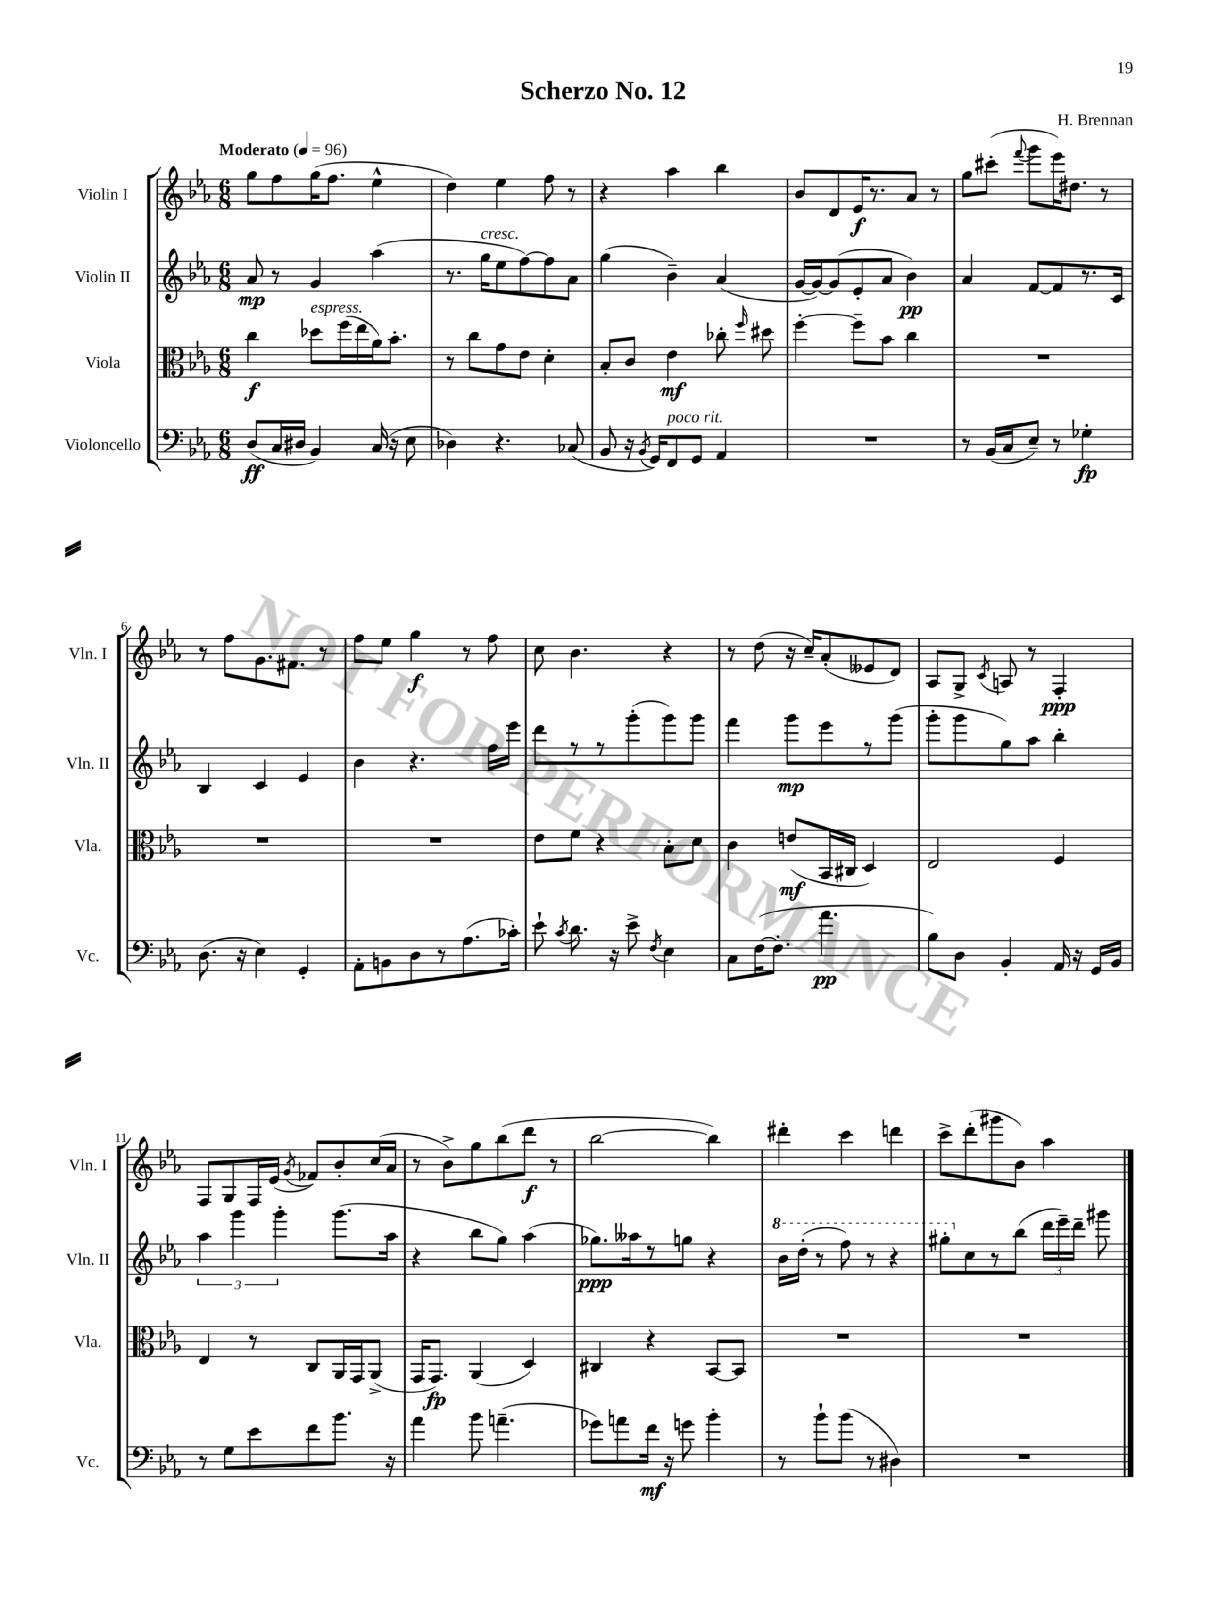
\header { title = "Scherzo No. 12" composer = "H. Brennan" }
<<
\new StaffGroup <<
\new Staff = "s0" \with { instrumentName = "Violin I" shortInstrumentName = "Vln. I" } {
    \clef treble \key ees \major \numericTimeSignature \time 6/8 \tempo "Moderato" 4 = 96
    \autoBeamOff g''8[ f''8 g''16( f''8.] ees''4-^ |
    d''4) ees''4 f''8 r8 |
    r4 aes''4 bes''4 |
    bes'8[ d'8 ees'16\f r8. aes'8] r8 |
    g''8[ cis'''8]-.( \appoggiatura { f'''8 } g'''8[ ees'''16) dis''8.] r8 |
    r8 f''8[ g'8. fis'8.] r8 |
    f''8[ ees''8] g''4\f r8 f''8 |
    c''8 bes'4. r4 |
    r8 d''8( r16 c''16[--) aes'8-.( eeses'8 d'8]) |
    aes8[ g8]-> \acciaccatura { c'8 } a8 r8 f4-.\ppp |
    f8[ g8 f16 ees'16]( \acciaccatura { g'8 } fes'8[) bes'8-. c''16( aes'16] |
    r8 bes'8[->) g''8 bes''8( d'''8]\f r8 |
    bes''2~ bes''4) |
    dis'''4-. c'''4 d'''4 |
    c'''8[-> d'''8-.( gis'''8 bes'8]) aes''4 \bar "|." |
}
\new Staff = "s1" \with { instrumentName = "Violin II" shortInstrumentName = "Vln. II" } {
    \clef treble \key ees \major \numericTimeSignature \time 6/8
    \autoBeamOff aes'8\mp r8 g'4 aes''4( |
    r8. g''16[^\markup { \italic "cresc." } ees''8 f''8~) f''8 aes'8] |
    g''4( bes'4--) aes'4( |
    g'16[~ g'16~) g'8( ees'8-. aes'8] bes'4\pp) |
    aes'4 f'8[~ f'8 r8. c'16] |
    bes4 c'4 ees'4 |
    bes'4 r4. f''16[ ees'''16] |
    d'''8[ r8 r8 g'''8-.( g'''8) g'''8] |
    f'''4 g'''8[\mp ees'''8 r8 g'''8]( |
    g'''8[-. g'''8 g''8) aes''8] bes''4-. |
    \tuplet 3/2 { aes''4 g'''4 g'''4-. } g'''8.[( aes''16] |
    r4 bes''8[ g''8]) aes''4( |
    ges''8.[\ppp) aeses''16 r8 g''8] r4 |
    \ottava #1 bes''16[ d'''16]-.( r8 f'''8) r8 r4 |
    gis'''8[-. \ottava #0 c''8 r8 bes''8]( \tuplet 3/2 { d'''16[ ees'''16--) d'''16]-- } gis'''!8 \bar "|." |
}
\new Staff = "s2" \with { instrumentName = "Viola" shortInstrumentName = "Vla." } {
    \clef alto \key ees \major \numericTimeSignature \time 6/8
    \autoBeamOff c''4\f des''8[^\markup { \italic "espress." } f''16( ees''16 aes'16) bes'8.]-. |
    r8 c''8[ g'8 ees'8] d'4-. |
    bes8[-. c'8] ees'4\mf ces''8-. \grace { f''16 } dis''8 |
    f''4~-. f''8[-- bes'8] c''4 |
    R2. |
    R2. |
    R2. |
    ees'8[ f'8] r4 bes8[-. d'8] |
    c'4 e'8[\mf( bes,16 cis16] d4) |
    ees2 f4 |
    ees4 r8 c8[ aes,16 g,16 aes,8]->( |
    g,16[ g,8.]\fp) aes,4( d4) |
    cis4 r4 bes,8[~ bes,8] |
    R2. |
    R2. \bar "|." |
}
\new Staff = "s3" \with { instrumentName = "Violoncello" shortInstrumentName = "Vc." } {
    \clef bass \key ees \major \numericTimeSignature \time 6/8
    \autoBeamOff d8[\ff( c16 dis16] bes,4) c16( r16 ees8 |
    des4) r4. ces8( |
    bes,8 r16 \acciaccatura { bes,8 } g,16[) f,8^\markup { \italic "poco rit." } g,8] aes,4 |
    R2. |
    r8 bes,16[( c16 ees8]--) r8 ges4-.\fp |
    d8.( r16 ees4) g,4-. |
    aes,8[-. b,8 d8 r8 aes8.( ces'16]-.) |
    ees'8-! \acciaccatura { c'8 } d'8. r16 ees'8-> \acciaccatura { f8 } ees4 |
    c8[ f16~( f8.]-. aes'4.\pp |
    bes8[) d8] bes,4-. aes,16 r16 g,16[ bes,16] |
    r8 g8[ ees'8 f'8 bes'8.] r16 |
    aes'4 bes'8 a'4.--( |
    ges'8[) a'8 f'16]\mf r16 g'8 bes'4-. |
    r8 bes'8[-! bes'8]( r8 dis4) |
    R2. \bar "|." |
}
>>
>>
